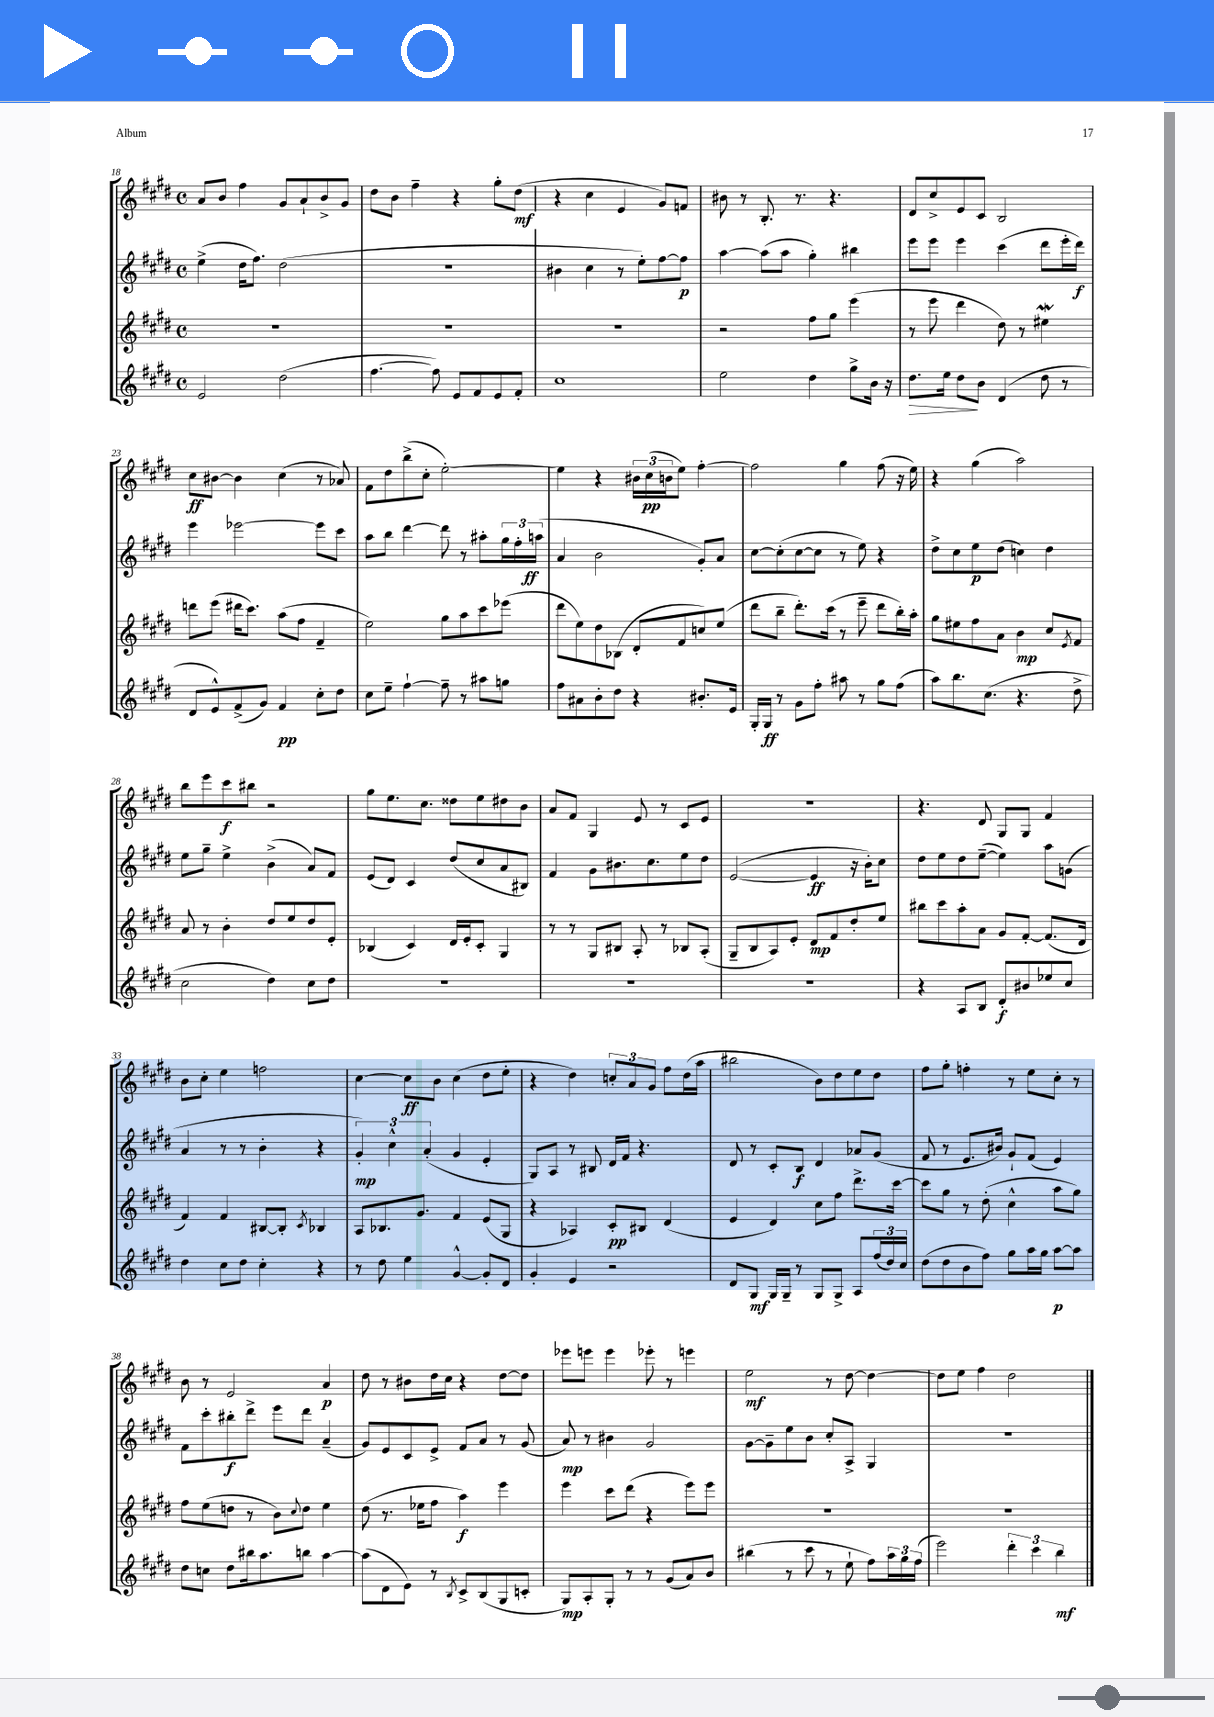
<<
\new StaffGroup <<
\new Staff = "s0" {
    \clef treble \key e \major \defaultTimeSignature \time 4/4
    a'8 b'8 fis''4 gis'8 a'8-! b'8-> gis'8 |
    dis''8 b'8 fis''4-- r4 gis''8-. dis''8\mf( |
    r4 cis''4 e'4 gis'8) f'8 |
    bis'8 r8 b8.-. r8. r4. |
    dis'8 cis''8-> e'8 cis'8 b2 |
    cis''8\ff bis'8~ bis'4 cis''4( r8 aes'8) |
    fis'8 dis''8 b''8->( cis''8-. e''2~-.) |
    e''4 r4 \tuplet 3/2 { bis'16 cis''16\pp( b'16 } e''8) fis''4~-. |
    fis''2 gis''4 fis''8( r16 e''16) |
    r4 gis''4( a''2) |
    b''8 e'''8 cis'''8\f bis''8 r2 |
    gis''8 e''8. cis''8. disis''8 e''8 dis''8 b'8 |
    a'8 fis'8 gis4 e'8 r8 cis'8 e'8 |
    R1 |
    r4. dis'8 gis8 gis8 fis'4 |
    b'8 cis''8-. e''4 f''2 |
    cis''4~ cis''8\ff b'8 cis''4( dis''8 e''8-. |
    r4 dis''4) \tuplet 3/2 { c''8-. a'8 gis'8 } fis''8 dis''16( a''16 |
    bis''2 b'8) dis''8 e''8 dis''8 |
    fis''8 gis''8-. f''4-. r8 e''8 cis''8-. r8 |
    b'8 r8 e'2 a'4\p |
    dis''8 r8 bis'8 dis''16 cis''16 r4 dis''8~ dis''8 |
    ees'''8 e'''8 e'''4 ees'''8-. r8 e'''4 |
    e''2\mf r8 dis''8~ dis''4~ |
    dis''8 e''8 fis''4 dis''2 \bar "|." |
}
\new Staff = "s1" {
    \clef treble \key e \major \defaultTimeSignature \time 4/4
    e''4->( dis''16 fis''8.) dis''2( |
    R1 |
    bis'4 cis''4 r8 e''8-.) fis''8~ fis''8\p |
    a''4~ a''8( a''8 gis''4-.) bis''4 |
    e'''8 e'''8 e'''4 cis'''4( dis'''8 e'''16-. dis'''16\f) |
    e'''4 ees'''2~ ees'''8 cis'''8 |
    a''8 b''8 dis'''4~ dis'''8 r8 ais''8-. \tuplet 3/2 { gis''16 fis''16-. a''16\ff( } |
    a'4 b'2 gis'8-.) a'8 |
    cis''8~ cis''8-.( cis''8~ cis''8 r8 e''8) r4 |
    dis''8-> cis''8 e''8\p dis''8( c''4) dis''4 |
    e''8 gis''8-- e''4-> b'4->( a'8) fis'8 |
    e'8( dis'8) cis'4 dis''8( cis''8 a'8 bis8) |
    fis'4 gis'8 bis'8. cis''8. e''8 dis''8 |
    e'2~( e'4\ff r16 b'16-.) cis''8 |
    dis''8 e''8 dis''8 e''8~--( e''4) a''8 g'8( |
    a'4 r8 r8 b'4-. r4 |
    \tuplet 3/2 { gis'4-.\mp) cis''4-^ a'4-.( } gis'4 e'4-. |
    gis8) a8 r8 bis8 dis'16 fis'16 r4. |
    dis'8 r8 cis'8-. b8\f dis'4 aes'8 gis'8( |
    fis'8 r8 e'8. bis'16) gis'8-! fis'8( e'4) |
    fis'8 cis'''8-. bis''8-.\f dis'''8-> e'''8 dis'''8 a'4--( |
    gis'8) e'8 cis'8 e'8-> fis'8 a'8 r8 gis'8( |
    a'8\mp) r8 bis'4 gis'2 |
    gis'8~ gis'8-- e''8 b'8 cis''8-. a8-> gis4 |
    R1 \bar "|." |
}
\new Staff = "s2" {
    \clef treble \key e \major \defaultTimeSignature \time 4/4
    R1 |
    R1 |
    R1 |
    r2 fis''8 gis''8 e'''4( |
    r8 e'''8 dis'''4 dis''8) r8 eis''4\mordent |
    d'''8 e'''8( dis'''16 cis'''8.) a''8( fis''8 fis'4-- |
    e''2) gis''8 a''8 cis'''8 ees'''8( |
    dis'''8 e''8) dis''8 bes8( dis'8-. fis'8 c''8) e''8( |
    dis'''8 b''8-- dis'''8.-.) cis'''16( r8 e'''8-- dis'''8 b''16-.) a''16-. |
    gis''8 eis''8 fis''8 a'8 b'4\mp cis''8 \acciaccatura { e'8 } fis'8 |
    a'8 r8 b'4-. dis''8 e''8 dis''8 e'8-. |
    bes4( cis'4) dis'16 e'16-. cis'8-. gis4 |
    r8 r8 gis8 bis8 a8-. r8 bes8 a8-.( |
    gis8-- b8 a8) e'8-. dis'8\mp fis'8 dis''8-. e''8 |
    bis''8 cis'''8 a''8-. a'8 gis'8 fis'8~-. fis'8.( dis'16 |
    fis'4) fis'4 bis8~ bis8-. \acciaccatura { cis'8 } bes4 |
    a8 bes8. gis'8. fis'4 e'8( gis8 |
    r4 aes4) cis'8-.\pp bis8 dis'4( |
    e'4 dis'4) cis''8 fis''8 dis'''8.-> cis'''16~ |
    cis'''8 gis''8 r8 dis''8-.( cis''4-^ a''8 gis''8) |
    fis''8 e''8( d''8 r8 b'8) \appoggiatura { cis''8 } d''8 e''4 |
    dis''8( r8. ees''16 fis''8 a''4\f) e'''4 |
    e'''4 cis'''8 dis'''8( r4 e'''8) e'''8 |
    R1 |
    R1 \bar "|." |
}
\new Staff = "s3" {
    \clef treble \key e \major \defaultTimeSignature \time 4/4
    e'2 dis''2( |
    fis''4.~ fis''8) e'8 fis'8 e'8 fis'8-. |
    cis''1 |
    e''2 dis''4 gis''8-> b'16 r16 |
    dis''8.\> e''16 dis''8\! b'8 dis'4( dis''8 r8 |
    dis'8 e'8-^) fis'8->( gis'8) fis'4\pp cis''8-. dis''8 |
    cis''8 e''8-- fis''4~-! fis''8-- r8 ais''8 g''8 |
    fis''8 ais'8 b'8-. dis''8 r4 bis'8.-. e'16 |
    gis16-. gis16\ff r8 gis'8 fis''8-. ais''8 r8 gis''8 fis''8( |
    a''8) b''8. cis''8.( r4. dis''8-> |
    cis''2 dis''4) cis''8 dis''8 |
    R1 |
    R1 |
    R1 |
    r4 a8 b8 dis'8-.\f bis'8 ees''8 cis''8 |
    dis''4 cis''8 dis''8 cis''4-. r4 |
    r8 dis''8 e''4 gis'4~-^ gis'8-. dis'8 |
    gis'4-. e'4 r2 |
    dis'8 gis8\mf gis16 gis16-- r8 gis8 gis8-> a8 \tuplet 3/2 { fis''16( dis''16) cis''16 } |
    dis''8( dis''8 b'8 fis''8) gis''8 a''16 gis''16 a''8~\p a''8 |
    dis''8 c''8 dis''8 bis''16 a''8. b''8 a''4~ |
    a''8( dis'8 e'8) r8 \acciaccatura { b8 } cis'8-> b8( gis8 c'8-. |
    gis8\mp) a8-. gis8-. r8 r8 gis'8( a'8) b'8 |
    bis''4( r8 cis'''8 r8 e''8-! fis''8) \tuplet 3/2 { a''16 gis''16 fis''16( } |
    e'''2) \tuplet 3/2 { dis'''4-. cis'''4 b''4\mf } \bar "|." |
}
>>
>>
\layout { \context { \Score currentBarNumber = #18 } }
